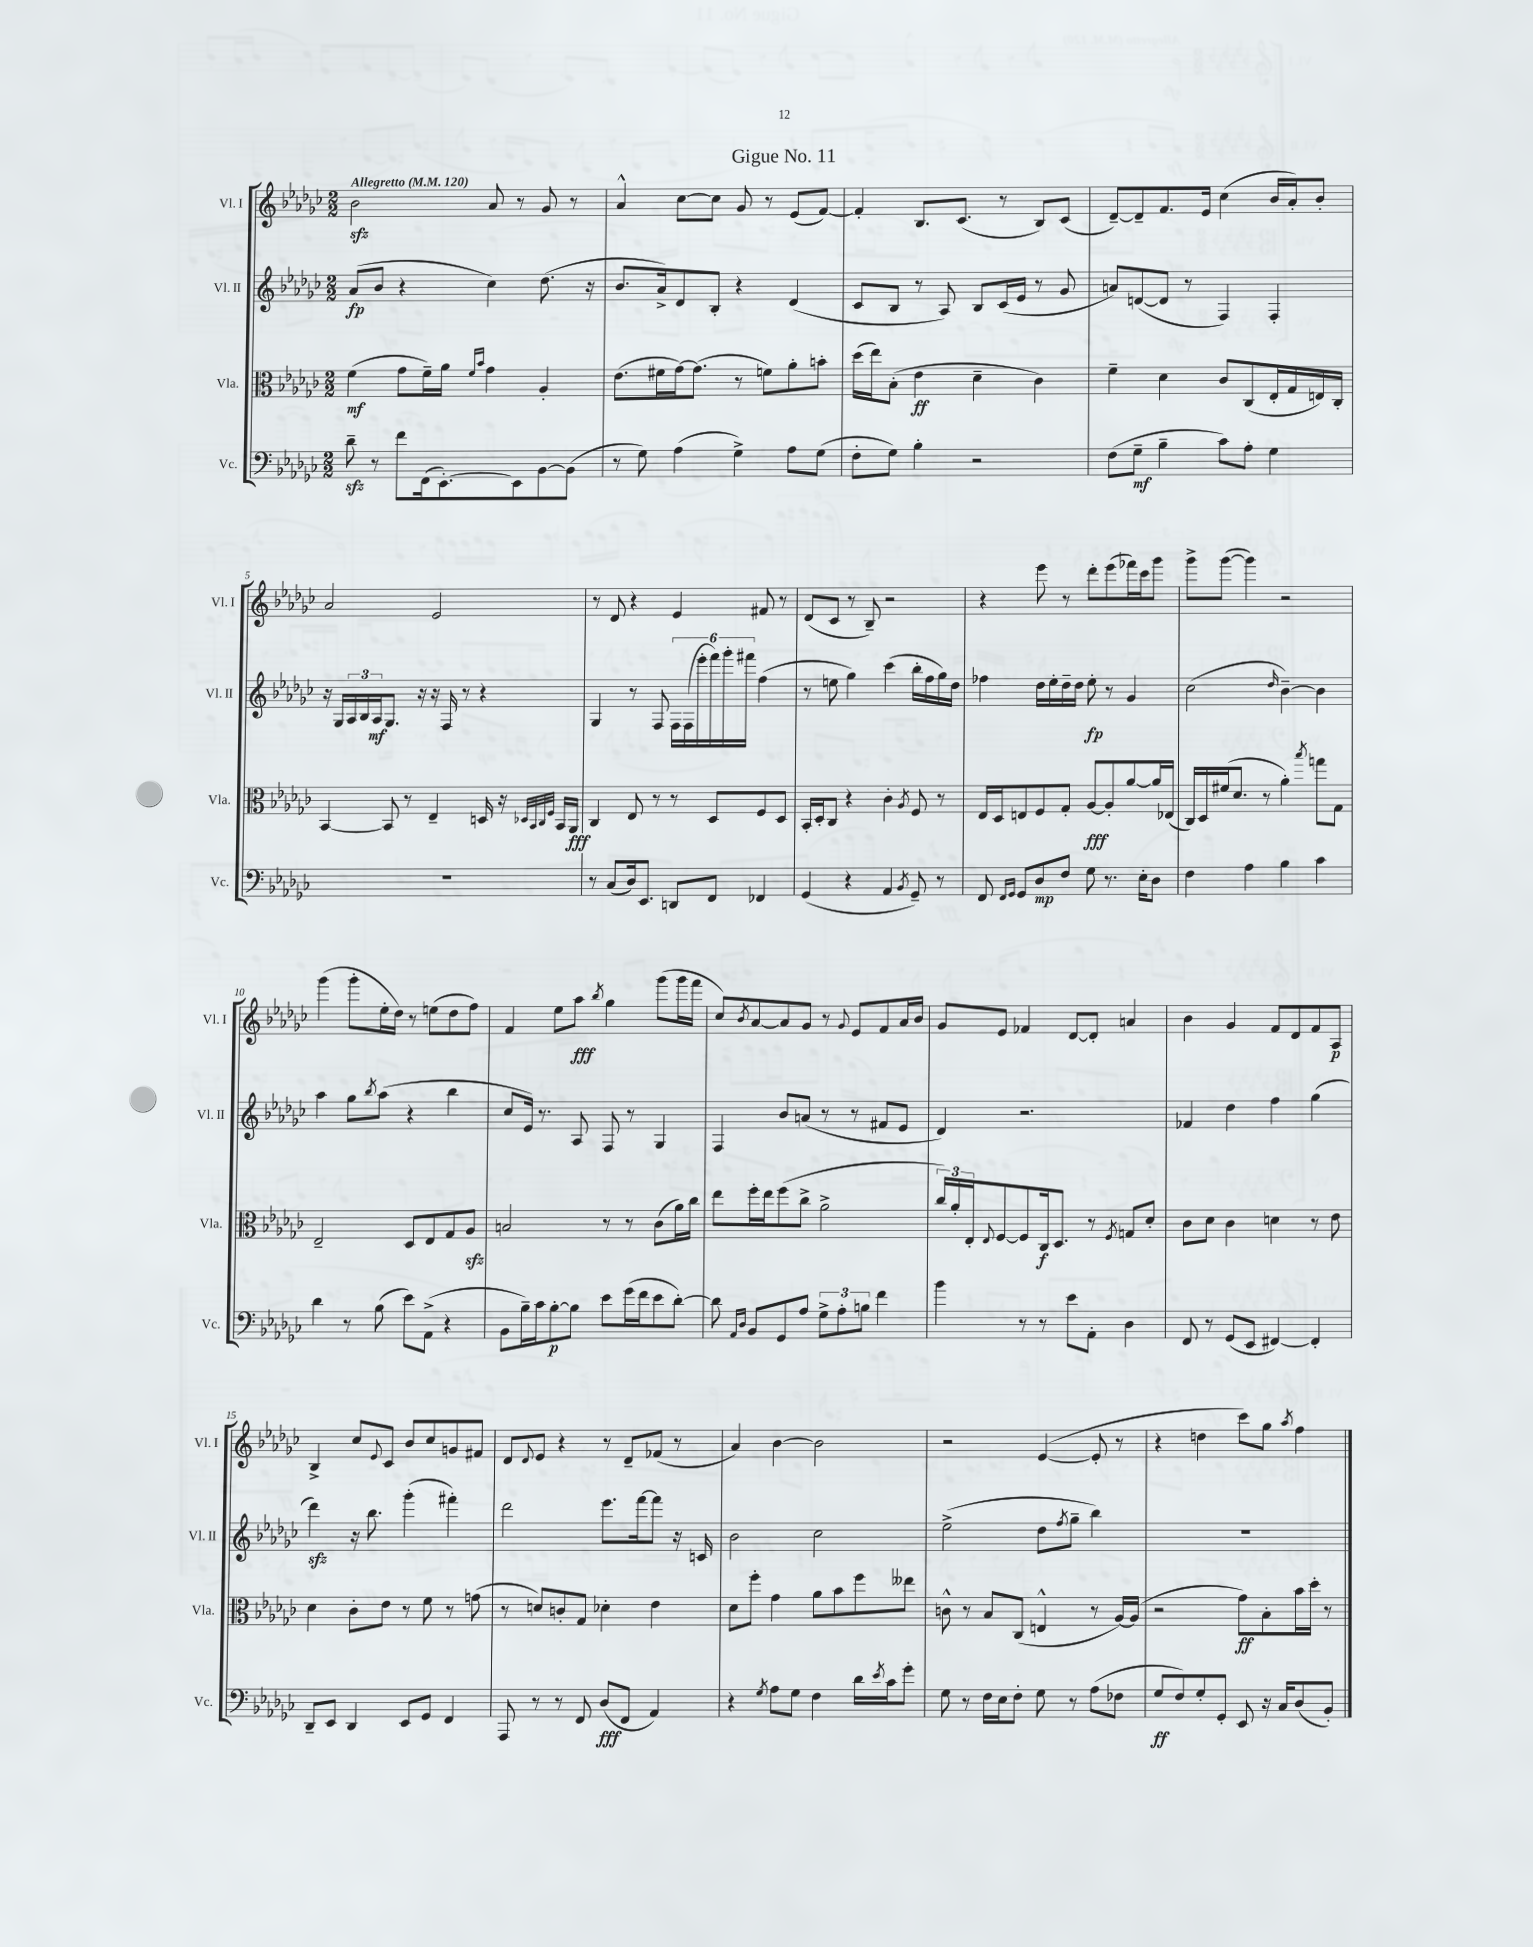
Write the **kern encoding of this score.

**kern	**kern	**kern	**kern
*staff4	*staff3	*staff2	*staff1
*clefF4	*clefC3	*clefG2	*clefG2
*k[b-e-a-d-g-c-]	*k[b-e-a-d-g-c-]	*k[b-e-a-d-g-c-]	*k[b-e-a-d-g-c-]
*M2/2	*M2/2	*M2/2	*M2/2
*MM120	*MM120	*MM120	*MM120
8d-~	(4f	(8a-	2b-
8r	.	8b-	.
8f	8g-	4r	.
(16FF	16f~)	.	.
[8.EE-')	16a-	.	.
.	16qqf	.	.
.	16qqb-	.	.
.	4g-	4cc-)	8a-
8EE-]	.	.	8r
[8BB-	4A-'	(8.dd-	8g-
(8BB-]	.	.	8r
.	.	16r	.
=	=	=	=
8r	(8.e-	8.b-	4a-^^
8G-)	.	.	.
.	16f#	16a-^)	.
(4A-	[16g-)	8d-	[8cc-
.	(8.g-]	.	.
.	.	8B-'	8cc-]
4G-^)	8r	4r	8g-
.	8f)	.	8r
8A-	8a-'	(4d-	(8e-
(8G-	8b'	.	[8f)
=	=	=	=
8F'	(16dd-	8c-	4f']
.	16ee-)	.	.
8G-)	(8B-'	8B-	.
4B-'	4e-	8r	8.B-
.	.	8A-)	.
.	.	.	(8.c-
2r	4d-~	8B-	.
.	.	(16c-	8r
.	.	16e-	.
.	4c-)	8r	8B-)
.	.	8g-	(8c-
=	=	=	=
(8F	4f~	8a)	[8d-~)
8G-~	.	([8d	8d-~]
4B-~	4d-	8d]	8.f
.	.	8r	.
.	.	.	16e-
8c-)	8c-	4F)	(4cc-
8A-'	(8C-	.	.
4G-	16E-'	4F'	16b-
.	16G-	.	16a-')
.	16E)	.	8b-'
.	16C-'	.	.
=	=	=	=
1r	[4BB-	16r	2a-
.	.	16G-	.
.	.	24A-	.
.	.	24B-	.
.	.	24A-	.
.	8BB-]	8.G-	.
.	8r	.	.
.	.	16r	.
.	4E-~	16r	2e-
.	.	16F	.
.	.	8r	.
.	16D	4r	.
.	16r	.	.
.	32qqD-	.	.
.	32qqBB-	.	.
.	32qqC-	.	.
.	32qqF	.	.
.	16BB-	.	.
.	16AA-	.	.
=	=	=	=
8r	4C-	4G-	8r
(8C-	.	.	8d-
16D-)	8E-	8r	4r
8.EE-	.	.	.
.	8r	8F	.
8DD	8r	24F	4e-
.	.	(24F	.
.	.	24eee-'	.
8FF	8D-	24fff)	.
.	.	24ggg-'	.
.	.	24fff#	.
4FF-	8F	(4ff	8f#
.	8D-	.	8r
=	=	=	=
(4GG-	16BB-'	8r	(8d-
.	16D-'	.	.
.	8C-	8ee	8c-
4r	4r	4gg-)	8r
.	.	.	8B-~)
4AA-	4c-'	(4ccc-	2r
8qBB-	8qA-	.	.
8GG-~)	8F	16bb-'	.
.	.	16ff	.
8r	8r	16gg-)	.
.	.	16dd-	.
=	=	=	=
8FF	16E-	4ff-	4r
.	16D-	.	.
16qqFF	.	.	.
16qqGG-	.	.	.
8GG-	8E	.	.
8D-	8F	16dd-	8eee-
.	.	16ee-'	.
8F	8G-'	16dd-~	8r
.	.	16dd-	.
8G-	[8A-	8ee-'	8ddd-'
8.r	8A-']	8r	(8eee-
.	[8a-	4g-	16fff-)
16E-'	.	.	16ccc-
8D-	16a-]	.	8ggg-
.	(16E-	.	.
=	=	=	=
4F	16C-)	(2cc-	8ggg-^
.	16D-	.	.
.	(16f#	.	([8ggg-
.	8.d-	.	.
4A-	.	.	4ggg-])
.	8r	.	.
.	.	16qqdd-	.
4B-	4a-')	[4b-~)	2r
.	8qbb-	.	.
4c-	8gg	4b-]	.
.	8G-	.	.
=	=	=	=
4d-	2E-~	4aa-	(4ggg-
8r	.	8gg-	8ggg-'
.	.	8qbb-	.
(8B-	.	(8aa-	16ee-'
.	.	.	16dd-)
8e-)	8D-	4r	8r
(8AA-^	8E-	.	(8ee
4r	8G-	4bb-	8dd-
.	8A-	.	8ff)
=	=	=	=
8BB-	2B	8cc-	4f
16B-~)	.	16e-)	.
16c-	.	8.r	.
[8B-'	.	.	8ee-
8B-]	.	8A-	8aa-
.	.	.	8qbb-
8e-	8r	8F	4gg-
(16g-	8r	8r	.
16f	.	.	.
8e-	(8c-	4G-	(8ggg-
[8d-')	16a-)	.	16ggg-
.	16cc-	.	16fff
=	=	=	=
8d-]	8ee-	4F	8cc-)
16qqAA-	.	.	.
16qqD-	.	.	8qb-
8BB-	16ff'	.	[8a-
.	16ee-	.	.
8GG-	(8ff	8b-	8a-]
8A-	8cc-^	(8a	8g-
12G-^	2a-^	8r	8r
12A-'	.	.	.
.	.	.	8qqg-
.	.	8r	8e-
12B	.	.	.
4f	.	8f#	8f
.	.	8e-	16a-
.	.	.	16b-
=	=	=	=
4b-	24cc-)	4d-)	8g-
.	24a-'	.	.
.	24E-'	.	.
.	8qqE-	.	.
.	[8F	.	8e-
8r	8F]	2.r	4f-
8r	16C-	.	.
.	8.D-	.	.
8e-	.	.	[8d-
8AA-'	8r	.	8d-']
.	8qF	.	.
4D-	8G	.	4a
.	8d-'	.	.
=	=	=	=
8FF	8c-	4f-	4b-
8r	8d-	.	.
(8GG-	4c-	4dd-	4g-
8EE-	.	.	.
[4FF#)	4d	4ff	8f
.	.	.	8d-
4FF#']	8r	(4gg-	8f
.	8e-	.	8A-
=	=	=	=
8DD-~	4d-	4ddd-)	4B-^
8EE-	.	.	.
4DD-	8c-'	16r	8cc-
.	.	8.bb-	.
.	.	.	8qqe-
.	8e-	.	8c-
8EE-	8r	(4ggg-'	8b-
8GG-	8f	.	8cc-
4FF	8r	4fff#')	8g
.	(8g	.	8f#
=	=	=	=
8AAA-	8r	2ddd-	8d-
.	.	.	8qqd-
8r	8d)	.	8e-
8r	8c'	.	4r
8FF	8G-	.	.
(8D-	4d-'	8.eee-	8r
8FF	.	.	8d-~
.	.	[16fff	.
4AA-)	4e-	8fff]	(8f-
.	.	16r	8r
.	.	16c	.
=	=	=	=
4r	8d-	2b-	4a-)
.	8ff'	.	.
8qG-	.	.	.
8A-	4g-	.	[4b-
8G-	.	.	.
4F	8a-	2cc-	2b-]
.	8b-	.	.
16d-	8ff	.	.
8qe-	.	.	.
16c-	.	.	.
8g-'	8ee--	.	.
=	=	=	=
8G-	8c^^	(2ee-^	2r
8r	8r	.	.
16F	8B-	.	.
16E-	.	.	.
8F'	(8C-	.	.
8G-	4E^^	8dd-	([4e-
.	.	8qff	.
8r	.	8gg-~	.
(8A-	8r	4bb-)	8e-']
8F-	[16A-)	.	8r
.	(16A-]	.	.
=	=	=	=
8G-	2r	1r	4r
8F)	.	.	.
8G-'	.	.	4dd
8GG-'	.	.	.
8EE-	8g-)	.	8ccc-)
16r	8B-'	.	8gg-
16C-	.	.	.
.	.	.	8qaa-
(8D-	16b-	.	4ff
.	16dd-'	.	.
8BB-')	8r	.	.
==	==	==	==
*-	*-	*-	*-
